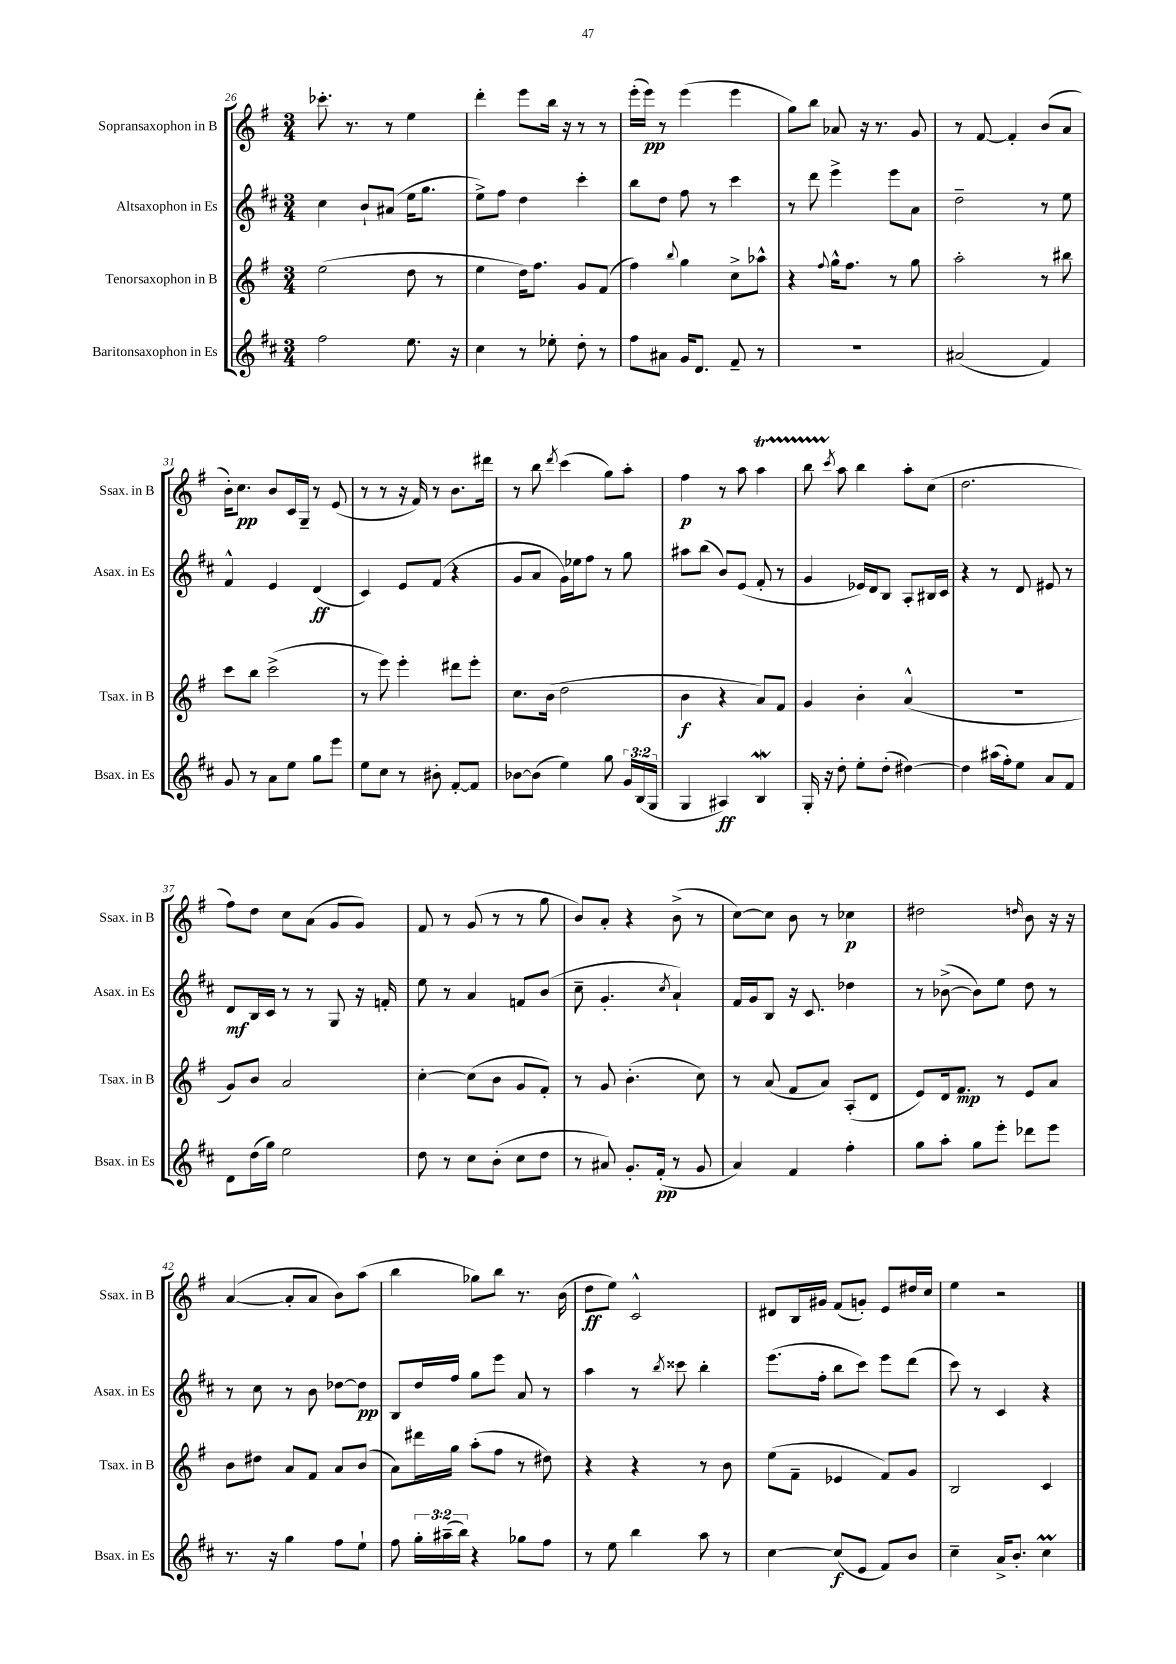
<<
\new StaffGroup <<
\new Staff = "s0" \with { instrumentName = "Sopransaxophon in B" shortInstrumentName = "Ssax. in B" } {
    \clef treble \key g \major \numericTimeSignature \time 3/4
    \autoBeamOff ces'''8.-. r8. r8 e''4 |
    d'''4-. e'''8[ b''16] r16 r8 r8 |
    e'''16[-.( e'''16]\pp) r8 e'''4( e'''4 |
    g''8[) b''8] aes'8 r16 r8. g'8 |
    r8 fis'8~ fis'4-. b'8[( a'8] |
    b'16[-.) c''8.]\pp b'8[ c'16 g16]-- r8 e'8( |
    r8 r8 r16 fis'16) r8 b'8.[ dis'''16] |
    r8 b''8 \acciaccatura { d'''8 } c'''4( g''8[) a''8]-. |
    fis''4\p r8 a''8 a''4\startTrillSpan |
    b''8 \acciaccatura { c'''8 } a''8\stopTrillSpan b''4 a''8[-. c''8]( |
    d''2. |
    fis''8[) d''8] c''8[ a'8]( g'8[ g'8]) |
    fis'8 r8 g'8( r8 r8 g''8 |
    b'8[) a'8]-. r4 b'8->( r8 |
    c''8[~) c''8] b'8 r8 ces''4\p |
    dis''2 \grace { d''16 } b'8 r16 r16 |
    a'4~( a'8[-. a'8] b'8[) a''8]( |
    b''4 ges''8[) b''8] r8. b'16( |
    d''8[\ff e''8]) c'2-^ |
    dis'8[ b16 gis'16] fis'8[( g'8]-.) e'8[ dis''16 c''16] |
    e''4 r2 \bar "|." |
}
\new Staff = "s1" \with { instrumentName = "Altsaxophon in Es" shortInstrumentName = "Asax. in Es" } {
    \clef treble \key d \major \numericTimeSignature \time 3/4
    \autoBeamOff cis''4 b'8[-! ais'8]( e''16[ g''8.] |
    e''8[->) fis''8] d''4 cis'''4-. |
    b''8[ d''8] fis''8 r8 cis'''4 |
    r8 d'''8 e'''4-> e'''8[ a'8] |
    d''2-- r8 e''8 |
    fis'4-^ e'4 d'4\ff( |
    cis'4) e'8[ fis'8]( r4 |
    g'8[ a'8] g'16[) ees''16 fis''8] r8 g''8 |
    ais''8[ b''8]( b'8[) e'8]( fis'8-. r8 |
    g'4 ees'16[) d'16 b8] a8[-. bis16 cis'16] |
    r4 r8 d'8 eis'8 r8 |
    d'8[\mf b16 cis'16] r8 r8 g8 r16 f'16-. |
    e''8 r8 a'4 f'8[ b'8]( |
    cis''8-- g'4.-. \acciaccatura { cis''8 } a'4-!) |
    fis'16[ g'16 b8] r16 cis'8. des''4 |
    r8 bes'8~->( bes'8[) e''8] d''8 r8 |
    r8 cis''8 r8 b'8 des''8[~ des''8]\pp |
    b8[ d''16 fis''16] g''8[ e'''8] a'8 r8 |
    a''4 r8 \acciaccatura { b''8 } cisis'''8 b''4-. |
    e'''8.[( fis''16]-. b''8[ cis'''8]) e'''8[ d'''8]( |
    cis'''8) r8 cis'4 r4 \bar "|." |
}
\new Staff = "s2" \with { instrumentName = "Tenorsaxophon in B" shortInstrumentName = "Tsax. in B" } {
    \clef treble \key g \major \numericTimeSignature \time 3/4
    \autoBeamOff e''2( d''8 r8 |
    e''4 d''16[) fis''8.] g'8[ fis'8]( |
    fis''4) \appoggiatura { b''8 } g''4 c''8[-> aes''8]-^ |
    r4 \appoggiatura { fis''8 } g''16[-^ fis''8.] r8 g''8 |
    a''2-. r8 bis''8 |
    c'''8[ b''8] c'''2->( |
    r8 e'''8) e'''4-. dis'''8[ e'''8]-. |
    c''8.[ b'16]( d''2 |
    b'4\f r4 a'8[) fis'8] |
    g'4 b'4-. a'4-^( |
    R2. |
    g'8[) b'8] a'2 |
    c''4~-. c''8[( b'8] g'8[ fis'8]-.) |
    r8 g'8 b'4.-.( c''8) |
    r8 a'8( fis'8[ a'8]) a8[-.( d'8] |
    e'8[) d'16 fis'8.]\mp r8 e'8[ a'8] |
    b'8[ dis''8] a'8[ fis'8] a'8[ b'8]( |
    a'8[) dis'''16 g''16] a''8[-.( fis''8] r8 dis''8) |
    r4 r4 r8 b'8 |
    e''8[( fis'8]-- ees'4 fis'8[) g'8] |
    b2 c'4 \bar "|." |
}
\new Staff = "s3" \with { instrumentName = "Baritonsaxophon in Es" shortInstrumentName = "Bsax. in Es" } {
    \clef treble \key d \major \numericTimeSignature \time 3/4 \override Staff.TupletNumber.text = #tuplet-number::calc-fraction-text
    \autoBeamOff fis''2 e''8. r16 |
    cis''4 r8 ees''8-. d''8-. r8 |
    fis''8[ ais'8] g'16[ d'8.] fis'8-- r8 |
    R2. |
    ais'2( fis'4) |
    g'8 r8 a'8[ e''8] g''8[ e'''8] |
    e''8[ cis''8] r8 bis'8-. fis'8[~-. fis'8] |
    bes'8[~ bes'8]( e''4) g''8 \tuplet 3/2 { g'16[ b16( g16] } |
    g4 ais4\ff) b4\mordent |
    g16-. r16 d''8-. e''8[-. d''8]-.( dis''4~) |
    dis''4 ais''16[( fis''16-.) e''8] a'8[ fis'8] |
    d'8[ d''16( g''16]) e''2 |
    d''8 r8 cis''8[ b'8]-.( cis''8[ d''8] |
    r8 ais'8) g'8.[-. fis'16]-.\pp( r8 g'8 |
    a'4) fis'4 fis''4-. |
    g''8[ a''8]-. g''8[ e'''8]-. des'''8[ e'''8] |
    r8. r16 g''4 fis''8[ e''8]-! |
    fis''8 \tuplet 3/2 { g''16[-. ais''16--( b''16]) } r4 ges''8[ fis''8] |
    r8 e''8 b''4 a''8 r8 |
    cis''4~ cis''8[\f( e'8] fis'8[) b'8] |
    cis''4-- a'16[-> b'8.]-. cis''4\prall \bar "|." |
}
>>
>>
\layout { \context { \Score currentBarNumber = #26 } }
